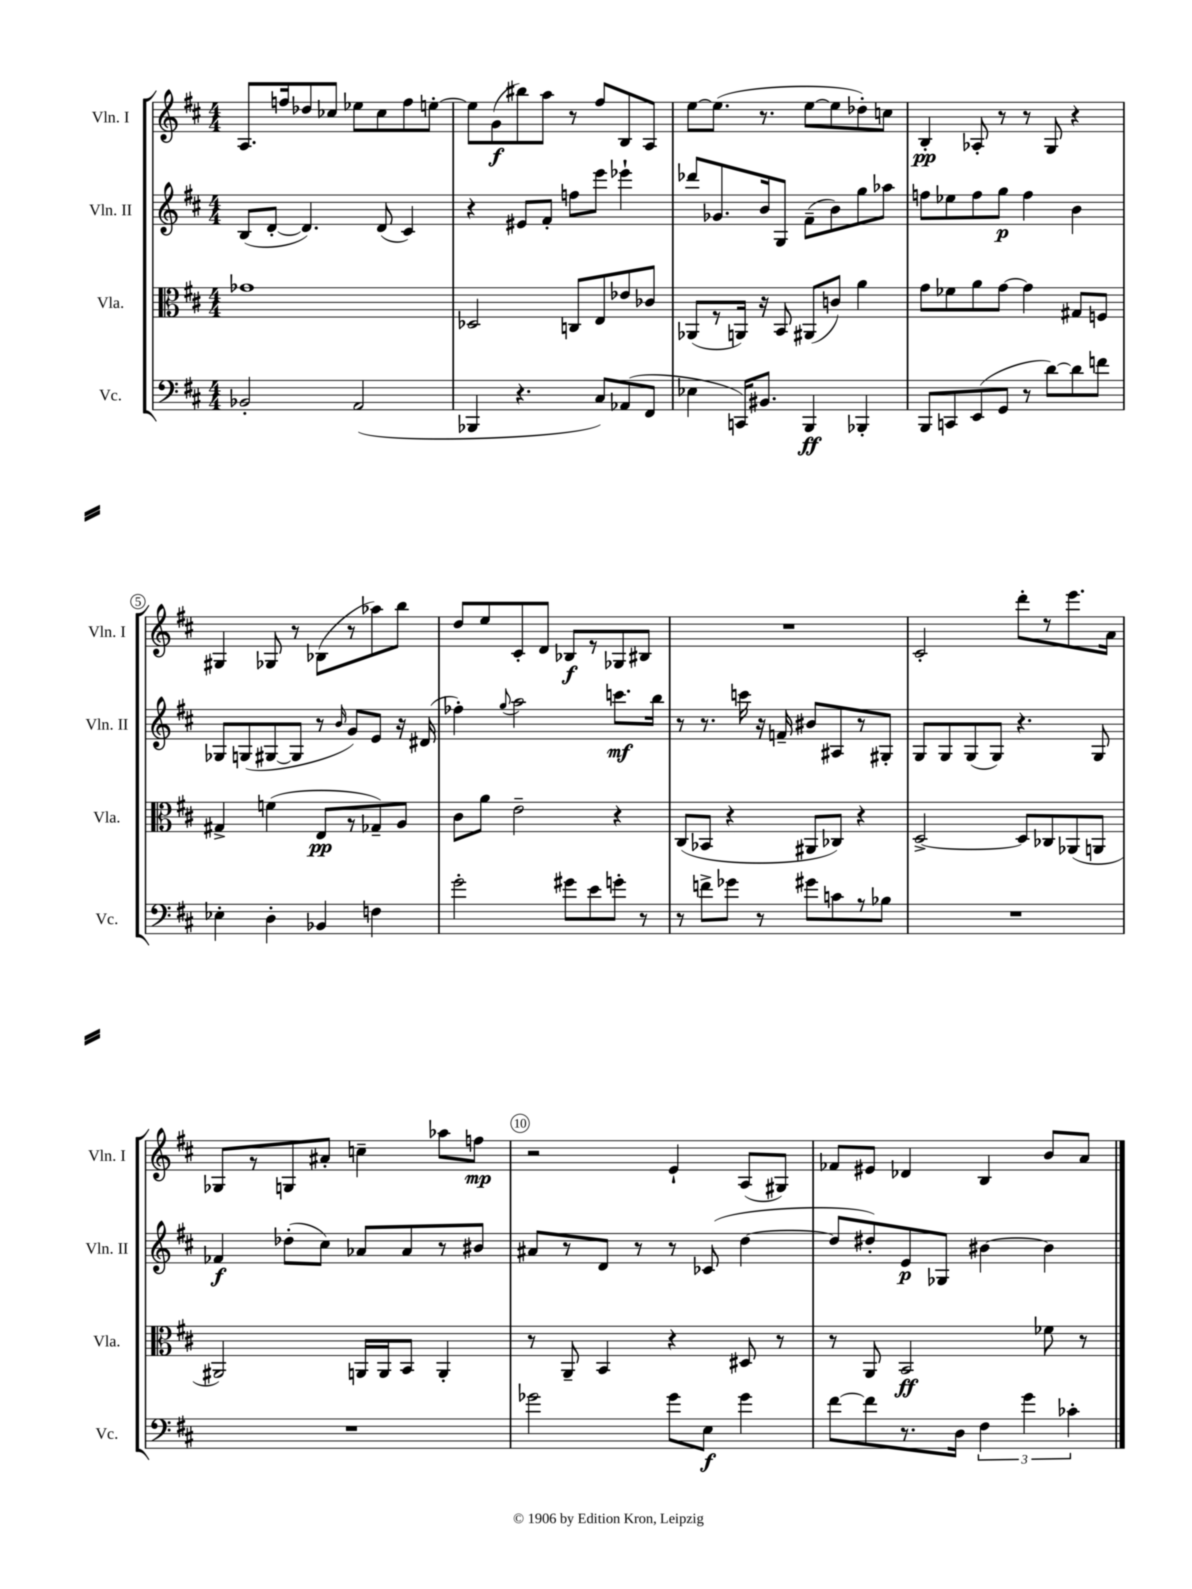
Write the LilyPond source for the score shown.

<<
\new StaffGroup <<
\new Staff = "s0" \with { instrumentName = "Vln. I" shortInstrumentName = "Vln. I" } {
    \clef treble \key d \major \numericTimeSignature \time 4/4
    \autoBeamOff a8.[ f''16 des''8 ces''8] ees''8[ ces''8 f''8 e''8]~-. |
    e''8[ g'8\f( bis''8) a''8] r8 fis''8[ b8 a8] |
    e''8[~ e''8.]( r8. e''8[~ e''8 des''8-.) c''8] |
    b4-.\pp aes8-. r8 r8 g8 r4 |
    gis4 ges8 r8 bes8[( r8 aes''8) b''8] |
    d''8[ e''8 cis'8-. d'8] bes8[\f r8 ges8 bis8] |
    R1 |
    cis'2-. d'''8[-. r8 e'''8. a'16] |
    ges8[ r8 g8 ais'8]-. c''4-- aes''8[ f''8]\mp |
    r2 e'4-! a8[( gis8]) |
    fes'8[ eis'8] des'4 b4 b'8[ a'8] \bar "|." |
}
\new Staff = "s1" \with { instrumentName = "Vln. II" shortInstrumentName = "Vln. II" } {
    \clef treble \key d \major \numericTimeSignature \time 4/4
    \autoBeamOff b8[( d'8]~-. d'4.) d'8( cis'4) |
    r4 eis'8[ fis'8]-. f''8[ e'''8] ees'''4-! |
    des'''8[ ges'8. b'16 g8] fis'8[--( b'8) g''8 aes''8] |
    f''8[ ees''8 f''8 g''8]\p f''4 b'4 |
    ges8[ g8( gis8~ gis8] r8 \grace { b'16 } g'8[) e'8] r16 dis'16( |
    fes''4-.) \appoggiatura { g''8 } a''2 c'''8.[\mf b''16] |
    r8 r8. c'''16 r16 f'16-- bis'8[ ais8 r8 gis8]-. |
    g8[ g8 g8( g8]) r4. g8 |
    fes'4\f des''8[-.( cis''8]) aes'8[ aes'8 r8 bis'8] |
    ais'8[ r8 d'8] r8 r8 ces'8( d''4~ |
    d''8[ dis''8-.) e'8\p ges8] bis'4~ bis'4 \bar "|." |
}
\new Staff = "s2" \with { instrumentName = "Vla." shortInstrumentName = "Vla." } {
    \clef alto \key d \major \numericTimeSignature \time 4/4
    \autoBeamOff ges'1 |
    des2 c8[ e8 ees'8 ces'8] |
    aes,8[( r8 a,16]) r16 b,8 ais,8[( c'8]) a'4 |
    g'8[ fes'8 a'8 g'8]~ g'4 gis8[ f8] |
    gis4-> f'4( e8[\pp r8 ges8--) a8] |
    cis'8[ a'8] e'2-- r4 |
    cis8[( bes,8] r4 ais,8[ ces8]) r4 |
    d2~-> d8[ ces8 aes,8( a,8] |
    ais,2) a,16[ a,16 b,8] a,4-. |
    r8 a,8-- b,4 r4 dis8 r8 |
    r8 a,8 b,2\ff fes'8 r8 \bar "|." |
}
\new Staff = "s3" \with { instrumentName = "Vc." shortInstrumentName = "Vc." } {
    \clef bass \key d \major \numericTimeSignature \time 4/4
    \autoBeamOff bes,2-. a,2( |
    bes,,4 r4. cis8[) aes,8( fis,8] |
    ees4 c,16[) bis,8.] b,,4\ff bes,,4-. |
    b,,8[ c,8 e,8( g,8] r8 d'8[~) d'8 f'8] |
    ees4-. d4-. bes,4 f4 |
    g'2-. gis'8[ e'8 g'8]-. r8 |
    r8 f'8[-> ges'8] r8 gis'8[ c'8 r8 bes8] |
    R1 |
    R1 |
    ges'2 ges'8[ e8]\f ges'4 |
    fis'8[~ fis'8 r8. d16] \tuplet 3/2 { fis4 g'4 ces'4-. } \bar "|." |
}
>>
>>
\layout { \context { \Score \override BarNumber.break-visibility = ##(#f #t #t) barNumberVisibility = #(every-nth-bar-number-visible 5) \override BarNumber.stencil = #(make-stencil-circler 0.1 0.3 ly:text-interface::print) } }
